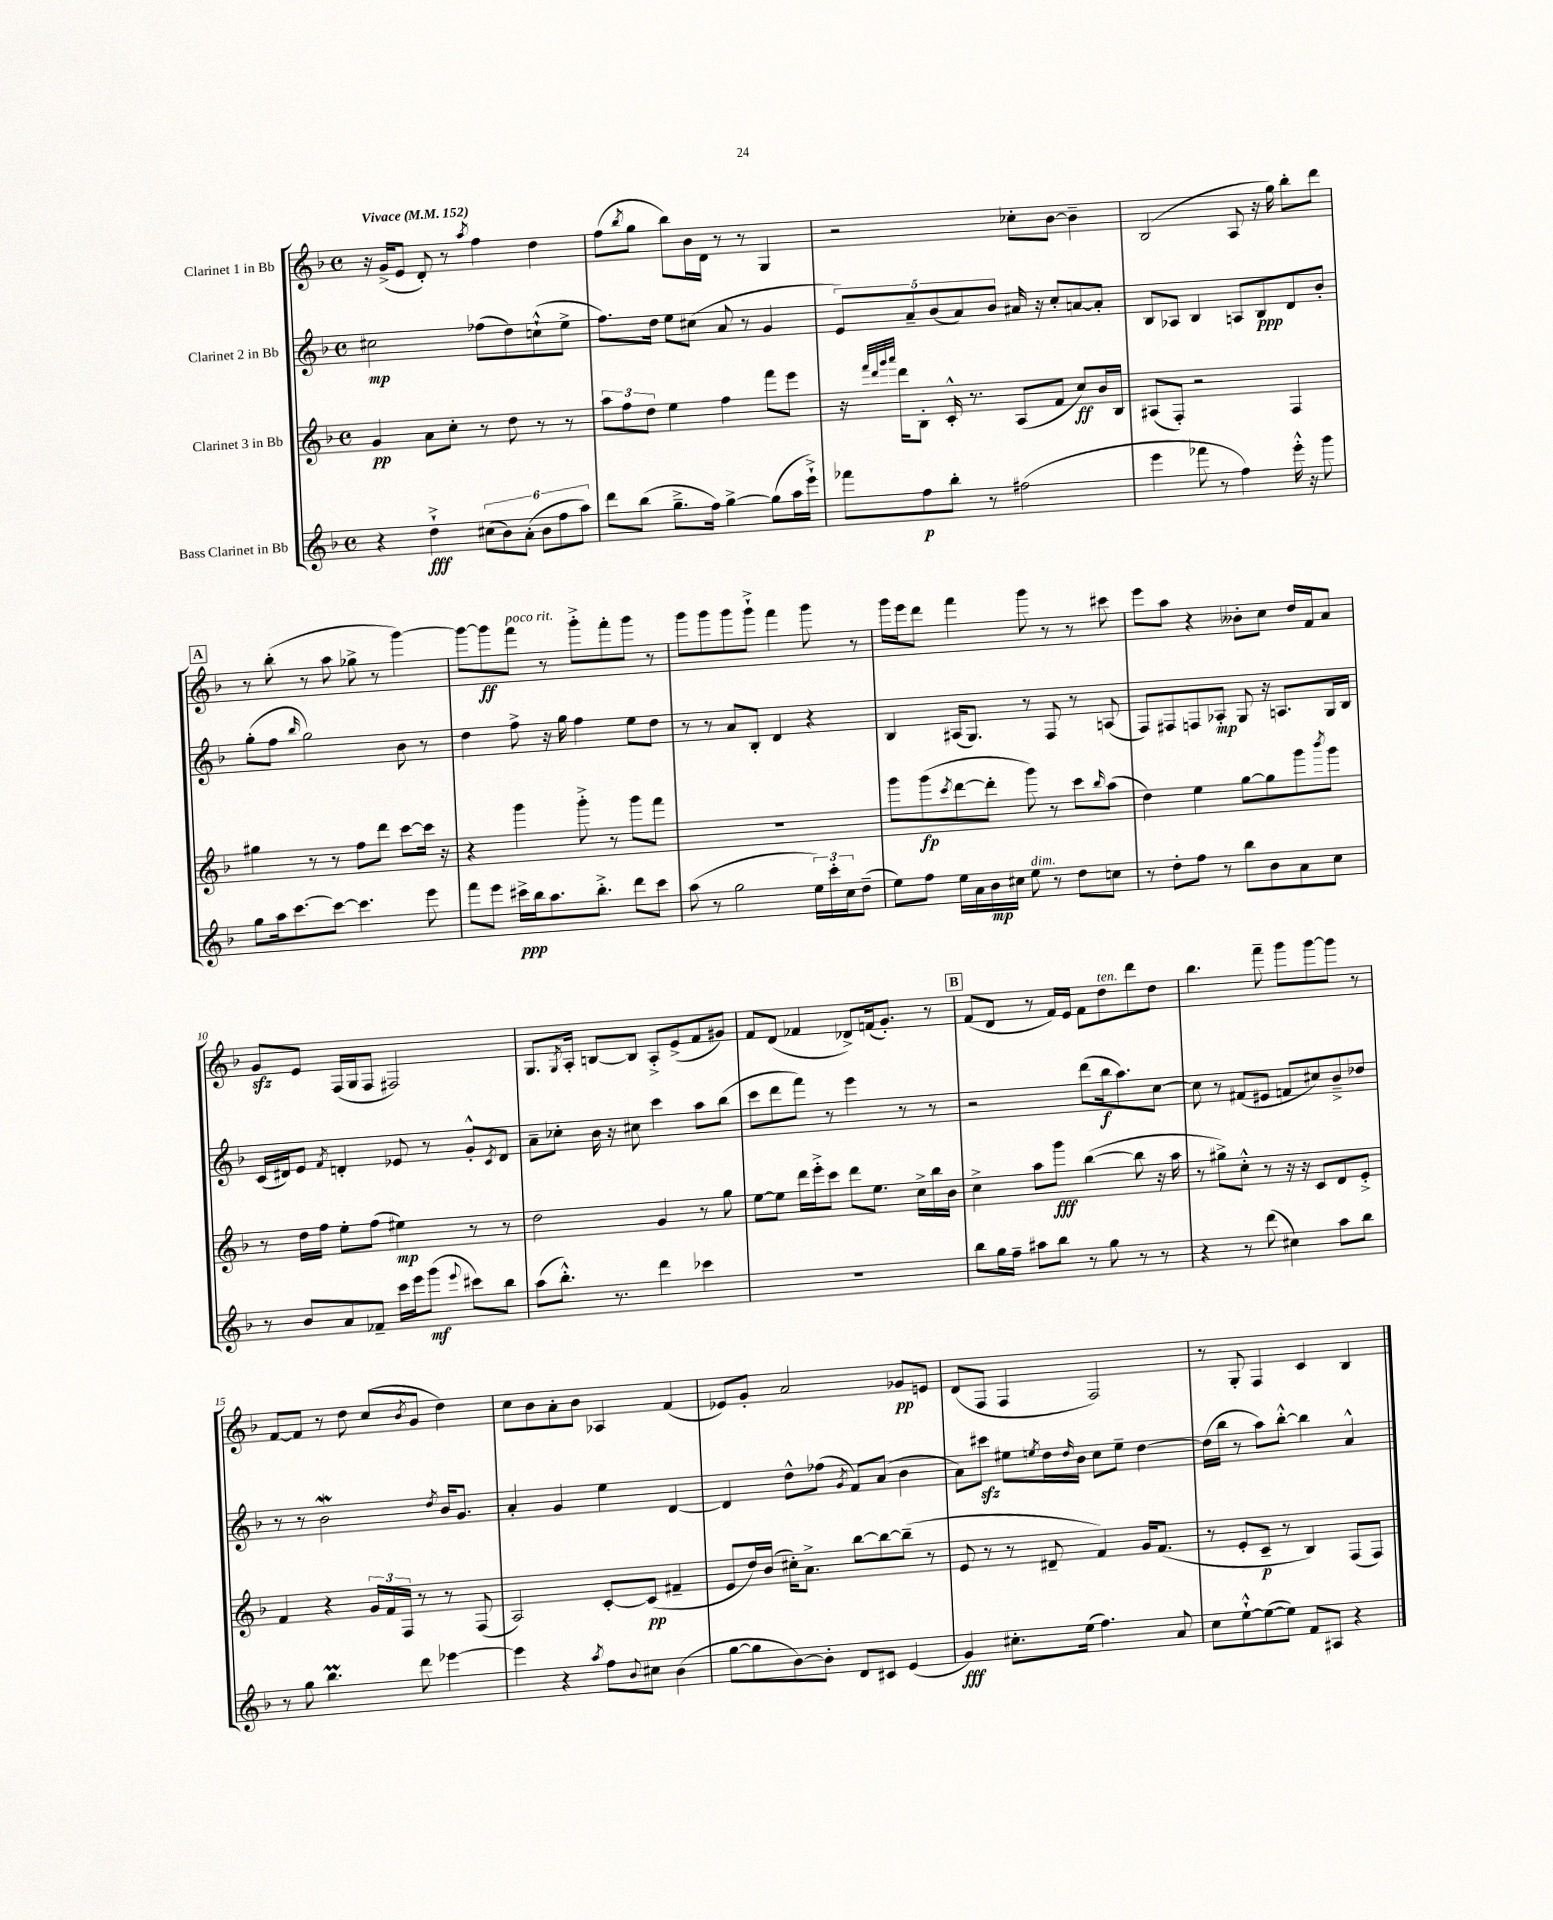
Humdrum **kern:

**kern	**dynam	**kern	**dynam	**kern	**dynam	**kern	**dynam
*part4	*part4	*part3	*part3	*part2	*part2	*part1	*part1
*staff4	*staff4	*staff3	*staff3	*staff2	*staff2	*staff1	*staff1
*I"Bass Clarinet in Bb	*	*I"Clarinet 3 in Bb	*	*I"Clarinet 2 in Bb	*	*I"Clarinet 1 in Bb	*
*clefG2	*	*clefG2	*	*clefG2	*	*clefG2	*
*k[b-]	*	*k[b-]	*	*k[b-]	*	*k[b-]	*
*M4/4	*	*M4/4	*	*M4/4	*	*M4/4	*
*met(c)	*	*met(c)	*	*met(c)	*	*met(c)	*
*MM152	*	*MM152	*	*MM152	*	*MM152	*
=1	=1	=1	=1	=1	=1	=1	=1
!	!	!	!	!	!	!LO:TX:a:B:t=Vivace	!
4r	.	4g/	pp	2cc#X\	mp	16r	.
.	.	.	.	.	.	(16g^/KL	.
.	.	.	.	.	.	8e/J	.
4dd`^\	fff	8a\L	.	.	.	8d'/)	.
.	.	8cc'\J	.	.	.	8r	.
.	.	.	.	.	.	8qaa/	.
(12cc#X\L	.	8r	.	(8ff-X\L	.	4ff\	.
12b-\)	.	.	.	.	.	.	.
.	.	8dd\	.	8dd\)	.	.	.
(12a'\J	.	.	.	.	.	.	.
12b-\L	.	8r	.	(8ccn`^^\	.	4dd\	.
12ff\	.	.	.	.	.	.	.
.	.	8r	.	8ee^\J	.	.	.
12aa\J)	.	.	.	.	.	.	.
=2	=2	=2	=2	=2	=2	=2	=2
8ddd\L	.	12aa\L	.	8.ff\L)	.	(8ff\L	.
.	.	12ff\	.	.	.	.	.
.	.	.	.	.	.	8qbb-/	.
(8bb-\J	.	.	.	.	.	8gg\J	.
.	.	12dd\J	.	.	.	.	.
.	.	.	.	16dd\Jk	.	.	.
8.gg~^\L	.	4ee\	.	8ee\L	.	8bb-\L)	.
.	.	.	.	(8cc#X\J	.	16b-\L	.
16ff\Jk)	.	.	.	.	.	16d\JJ	.
[4gg^\	.	4ff\	.	8a/	.	8r	.
.	.	.	.	8r	.	8r	.
(8gg\L]	.	8fff\L	.	4g/	.	4G/	.
16aa\L	.	8eee\J	.	.	.	.	.
16eee`^\JJ)	.	.	.	.	.	.	.
=3	=3	=3	=3	=3	=3	=3	=3
8fff-X\L	.	16r	.	10e/L)	.	2r	.
.	.	32qqfff/LLL	.	.	.	.	.
.	.	32qqddd/	.	.	.	.	.
.	.	32qqggg/	.	.	.	.	.
.	.	32qqaaa/JJJ	.	.	.	.	.
.	.	16ddd\KL	.	.	.	.	.
.	.	.	.	10a~/	.	.	.
8ff\	p	8B-'\J	.	.	.	.	.
.	.	.	.	(10b-/	.	.	.
8bb-'\J	.	16c'^^/	.	.	.	.	.
.	.	.	.	10a/)	.	.	.
.	.	8.r	.	.	.	.	.
8r	.	.	.	.	.	.	.
.	.	.	.	10b-/J	.	.	.
(2ff#X\	.	(8A/L	.	16a#X/	.	8cc-X'\L	.
.	.	.	.	16r	.	.	.
.	.	8f/J	.	8cc'/L	.	[8b-\J	.
.	.	8cc/L)	ff	[8an/	.	4b-~\]	.
.	.	16b-/L	.	8a'/J]	.	.	.
.	.	16B-/JJ	.	.	.	.	.
=4	=4	=4	=4	=4	=4	=4	=4
4eee\	.	(8A#X/L	.	8B-/L	.	(2B-/	.
.	.	8F'/J)	.	8A-X/J	.	.	.
8fff-X\	.	2r	.	4B-/	.	.	.
8r	.	.	.	.	.	.	.
4ff\)	.	.	.	8An/L	.	8A/	.
.	.	.	.	8B-/	ppp	16r	.
.	.	.	.	.	.	16gg\)	.
16eee'^^\	.	4F/	.	8d/	.	8bb-'\L	.
16r	.	.	.	.	.	.	.
8ggg\	.	.	.	8b-'/J	.	8ddd\J	.
!!LO:LB:g=z
!!LO:REH:place=s1:t=A
=5	=5	=5	=5	=5	=5	=5	=5
8gg\L	.	4gg#X\	.	(8gg'\L	.	8r	.
16aa\k	.	.	.	8ff\J	.	(8bb-'\	.
[8.ccc\	.	.	.	.	.	.	.
.	.	.	.	16qqbb-/	.	.	.
.	.	8r	.	2gg\)	.	8r	.
8ccc\J_	.	8r	.	.	.	8aa\	.
4.ccc\]	.	8ff\L	.	.	.	8gg-X^\	.
.	.	8ddd\J	.	.	.	8r	.
.	.	[8ccc\L	.	8b-\	.	[4ggg\)	.
8eee\	.	16ccc\Jk]	.	8r	.	.	.
.	.	16r	.	.	.	.	.
=6	=6	=6	=6	=6	=6	=6	=6
8fff\L	.	4r	.	4dd\	.	8ggg\L_	.
8eee\J	.	.	.	.	.	8ggg\]	ff
!	!	!	!	!	!	!LO:TX:a:i:t=poco rit.	!
16ccc#X^\LL	ppp	4ggg\	.	8ff^\	.	8fff\J	.
16bb-\J	.	.	.	.	.	.	.
8.aa\	.	.	.	16r	.	8r	.
.	.	.	.	16gg\	.	.	.
.	.	8ggg'^\	.	4ff\	.	8ggg'^\L	.
8.bb-'^\J	.	.	.	.	.	.	.
.	.	8r	.	.	.	8fff'\	.
8ddd\L	.	8ggg\L	.	8ee\L	.	8ggg\J	.
8ccc#\J	.	8fff\J	.	8dd\J	.	8r	.
=7	=7	=7	=7	=7	=7	=7	=7
(8aa\	.	1r	.	8r	.	8ggg\L	.
8r	.	.	.	8r	.	8ggg\	.
2gg\	.	.	.	8a/L	.	8ggg\	.
.	.	.	.	8B-'/J	.	8ggg`^\J	.
.	.	.	.	4d/	.	4fff\	.
24ee\LL)	.	.	.	4r	.	8ggg\	.
24ccc'\	.	.	.	.	.	.	.
24cc\J	.	.	.	.	.	.	.
(8dd~\J	.	.	.	.	.	8r	.
=8	=8	=8	=8	=8	=8	=8	=8
8ee\L)	.	8ggg\L	.	4B-/	.	16ggg\LL	.
.	.	.	.	.	.	16eee\J	.
8ff\J	.	(8ggg\	fp	.	.	8ddd\J	.
.	.	8qccc/	.	.	.	.	.
16ee\LL	.	[8ddd\	.	(16A#X/KL	.	4fff\	.
16a\	.	.	.	8.G/J)	.	.	.
16b-\	mp	8ddd'\J]	.	.	.	.	.
16cc#X\JJ	.	.	.	.	.	.	.
!LO:TX:a:i:t=dim.	!	!	!	!	!	!	!
8ee\	.	8ggg\)	.	8r	.	8ggg\	.
8r	.	8r	.	8F/	.	8r	.
8dd\L	.	8ccc\L	.	8r	.	8r	.
.	.	16qqbb-/	.	.	.	.	.
8ccn\J	.	(8aa\J	.	(8An/	.	8ccc#X\	.
=9	=9	=9	=9	=9	=9	=9	=9
8r	.	4dd\)	.	8F/L)	.	8eee\L	.
8dd'\L	.	.	.	8F#X/	.	8aa\J	.
8ff\J	.	4ee\	.	8Fn/	.	4r	.
8r	.	.	.	8A-X'/J	mp	.	.
8bb-\L	.	[8gg\L	.	8G/	.	8b--X'\L	.
8b-\	.	8gg\]	.	16r	.	8cc\J	.
.	.	.	.	8.An/L	.	.	.
8a\	.	8ggg\	.	.	.	16dd/LL	.
.	.	.	.	.	.	16f/J	.
.	.	8qbbb-/	.	.	.	.	.
8cc\J	.	8ggg\J	.	16G/L	.	8a/J	.
.	.	.	.	16B-/JJ	.	.	.
!!LO:LB:g=z
=10	=10	=10	=10	=10	=10	=10	=10
8r	.	8r	.	(16c/LL	.	8gzz/L	.
.	.	.	.	16d#X/J)	.	.	.
8b-/L	.	16dd\LL	.	8e/J	.	8e/J	.
.	.	16ff\JJ	.	.	.	.	.
.	.	.	.	8qf/	.	.	.
8a/	.	8ee'\L	.	4dn'/	.	(16F/LL	.
.	.	.	.	.	.	16G/J	.
8f-X~/J	.	(8ff\J	.	.	.	8F/J	.
16ccc\LL	.	4ee#X\)	mp	8e-X/	.	2F#X/)	.
16eee\J	.	.	.	.	.	.	.
(8ggg\J	mf	.	.	8r	.	.	.
8qqeee/	.	.	.	.	.	.	.
8ccc#X\L)	.	8r	.	8g'^^/L	.	.	.
.	.	.	.	8qc/	.	.	.
8bb-\J	.	8r	.	8d/J	.	.	.
=11	=11	=11	=11	=11	=11	=11	=11
(8aa\L	.	2dd\	.	8a~\L	.	8.G/L	.
8.bb-'^^\J)	.	.	.	8cc-X'\J	.	.	.
.	.	.	.	.	.	8qG/	.
.	.	.	.	.	.	16A'/Jk	.
.	.	.	.	16b-\	.	[8Bn/L	.
8.r	.	.	.	16r	.	.	.
.	.	.	.	8cc#X\	.	8B/J]	.
4ddd\	.	4g/	.	4ccc\	.	8A'^/L	.
.	.	.	.	.	.	(8e^/	.
4ccc-X\	.	8r	.	8aa\L	.	8f/	.
.	.	8gg\	.	(8bb-\J	.	8g#X/J)	.
=12	=12	=12	=12	=12	=12	=12	=12
1r	.	[8ee\L	.	8ccc\L	.	8f/L	.
.	.	8ee\J]	.	8ddd\	.	(8d/J	.
.	.	16ddd\LL	.	8fff\J)	.	4f-X/	.
.	.	16eee'^\J	.	.	.	.	.
.	.	8ccc\J	.	8r	.	.	.
.	.	8ddd\L	.	4eee\	.	8d-X^/L)	.
.	.	8.ee\J	.	.	.	(16fn/k	.
.	.	.	.	.	.	8.g'/J)	.
.	.	.	.	8r	.	.	.
.	.	16cc^\LL	.	.	.	.	.
.	.	16bb-\	.	8r	.	8r	.
.	.	16b-\JJ	.	.	.	.	.
!!LO:REH:place=s1:t=B
=13	=13	=13	=13	=13	=13	=13	=13
8bb-\L	.	4cc^\	.	2r	.	(8f/L	.
16gg\L	.	.	.	.	.	8d/J	.
16ff~\JJ	.	.	.	.	.	.	.
8aa#X\L	.	8aa\L	.	.	.	8r	.
8bb-\J	.	8ggg\J	fff	.	.	16f/LL)	.
.	.	.	.	.	.	16e/JJ	.
8r	.	([4bb-\	.	(8ddd\L	.	8f\L	.
!	!	!	!	!	!	!LO:TX:a:i:t=ten.	!
8gg\	.	.	.	16bb-\k	f	8dd\	.
.	.	.	.	8.aa\)	.	.	.
8r	.	8bb-\]	.	.	.	8ddd\	.
8r	.	16r	.	[8cc\J	.	8dd\J	.
.	.	16aa\	.	.	.	.	.
=14	=14	=14	=14	=14	=14	=14	=14
4r	.	8r	.	8cc\]	.	4.bb-\	.
.	.	8gg#X^\L)	.	8r	.	.	.
8r	.	8cc'^^\J	.	(8f#X/L	.	.	.
(8ddd\	.	8r	.	8e#X/J	.	8fff~\	.
4cc#X\)	.	16r	.	8fn/L	.	8ggg\L	.
.	.	16r	.	.	.	.	.
.	.	8c/L	.	8cc#X/)	.	[8ggg\	.
8aa\L	.	8d/	.	8b-~^/	.	8ggg\J]	.
8bb-\J	.	8e'^/J	.	8dd-X/J	.	8r	.
!!LO:LB:g=z
=15	=15	=15	=15	=15	=15	=15	=15
8r	.	4f/	.	8r	.	[8f/L	.
8gg\	.	.	.	8r	.	8f/J]	.
4.bb-M\	.	4r	.	2b-w\	.	8r	.
.	.	.	.	.	.	8dd\	.
.	.	24g/LL	.	.	.	(8cc/L	.
.	.	24f/	.	.	.	.	.
.	.	24F/JJ	.	.	.	.	.
.	.	.	.	.	.	8qb-/	.
8ddd\	.	8r	.	.	.	8g/J	.
.	.	.	.	8qdd/	.	.	.
[4eee-X\	.	8r	.	16b-/KL	.	4dd\)	.
.	.	.	.	8.g/J	.	.	.
.	.	(8F/	.	.	.	.	.
=16	=16	=16	=16	=16	=16	=16	=16
4eee-\]	.	2A/)	.	4a'/	.	8cc\L	.
.	.	.	.	.	.	8b-\	.
4r	.	.	.	4g/	.	8a'\	.
.	.	.	.	.	.	8b-\J	.
8qaa/	.	.	.	.	.	.	.
8ff\L	.	[8c'/L	.	4ee\	.	4A-X/	.
8qqb-/	.	.	.	.	.	.	.
8cc#X\J	.	(8c/J]	pp	.	.	.	.
(4b-\	.	4f#X~/	.	[4d/	.	(4f/	.
=17	=17	=17	=17	=17	=17	=17	=17
[8gg\L	.	8e/L	.	4d/]	.	8e-X/L)	.
8gg\]	.	16dd/L)	.	.	.	8g'/J	.
.	.	(16b-/JJ	.	.	.	.	.
[8b-\)	.	16cc#X'\KL)	.	8dd^^\L	.	2a/	.
.	.	8.a^\J	.	.	.	.	.
8b-'\J]	.	.	.	(8ff-X\J	.	.	.
.	.	.	.	8qg/	.	.	.
8d/L	.	[8bb-\L	.	8f/L)	.	.	.
8c#X/J	.	8bb-\_	.	(8a/J	.	.	.
(4e/	.	(8bb-~\J]	.	4b-\	.	8g-X/L	pp
.	.	8r	.	.	.	8en/J	.
=18	=18	=18	=18	=18	=18	=18	=18
4g/)	fff	8e/	.	8a\L)	.	(8d/L	.
.	.	8r	.	8ccc#Xzz\J	.	8F/J	.
8.cc#X'\L	.	8r	.	8ee#X\L	.	4F/	.
.	.	.	.	8qeen/	.	.	.
.	.	8d#X~/	.	16dd\L	.	.	.
.	.	.	.	16qqdd/	.	.	.
(16ee\Jk	.	.	.	16b-\JJ	.	.	.
4.ff\)	.	4f/)	.	8cc\L	.	2F/)	.
.	.	.	.	8ee~\J	.	.	.
.	.	16g/KL	.	[4dd\	.	.	.
.	.	(8.f/J	.	.	.	.	.
8a/	.	.	.	.	.	.	.
=19	=19	=19	=19	=19	=19	=19	=19
8cc\L	.	8r	.	(16dd\LL]	.	8r	.
.	.	.	.	16bb-\JJ	.	.	.
[8ee`^^\	.	8e'/L	.	8r	.	8G'/	.
(8ee\_	.	8c~/J	p	8aa\L)	.	4F/	.
8ee\J])	.	8r	.	[8bb-'^^\J	.	.	.
8f/L	.	4B-/)	.	4bb-\]	.	4c/	.
8A#X/J	.	.	.	.	.	.	.
4r	.	(8F/L	.	4a^^/	.	4B-/	.
.	.	8F/J)	.	.	.	.	.
==	==	==	==	==	==	==	==
*-	*-	*-	*-	*-	*-	*-	*-
